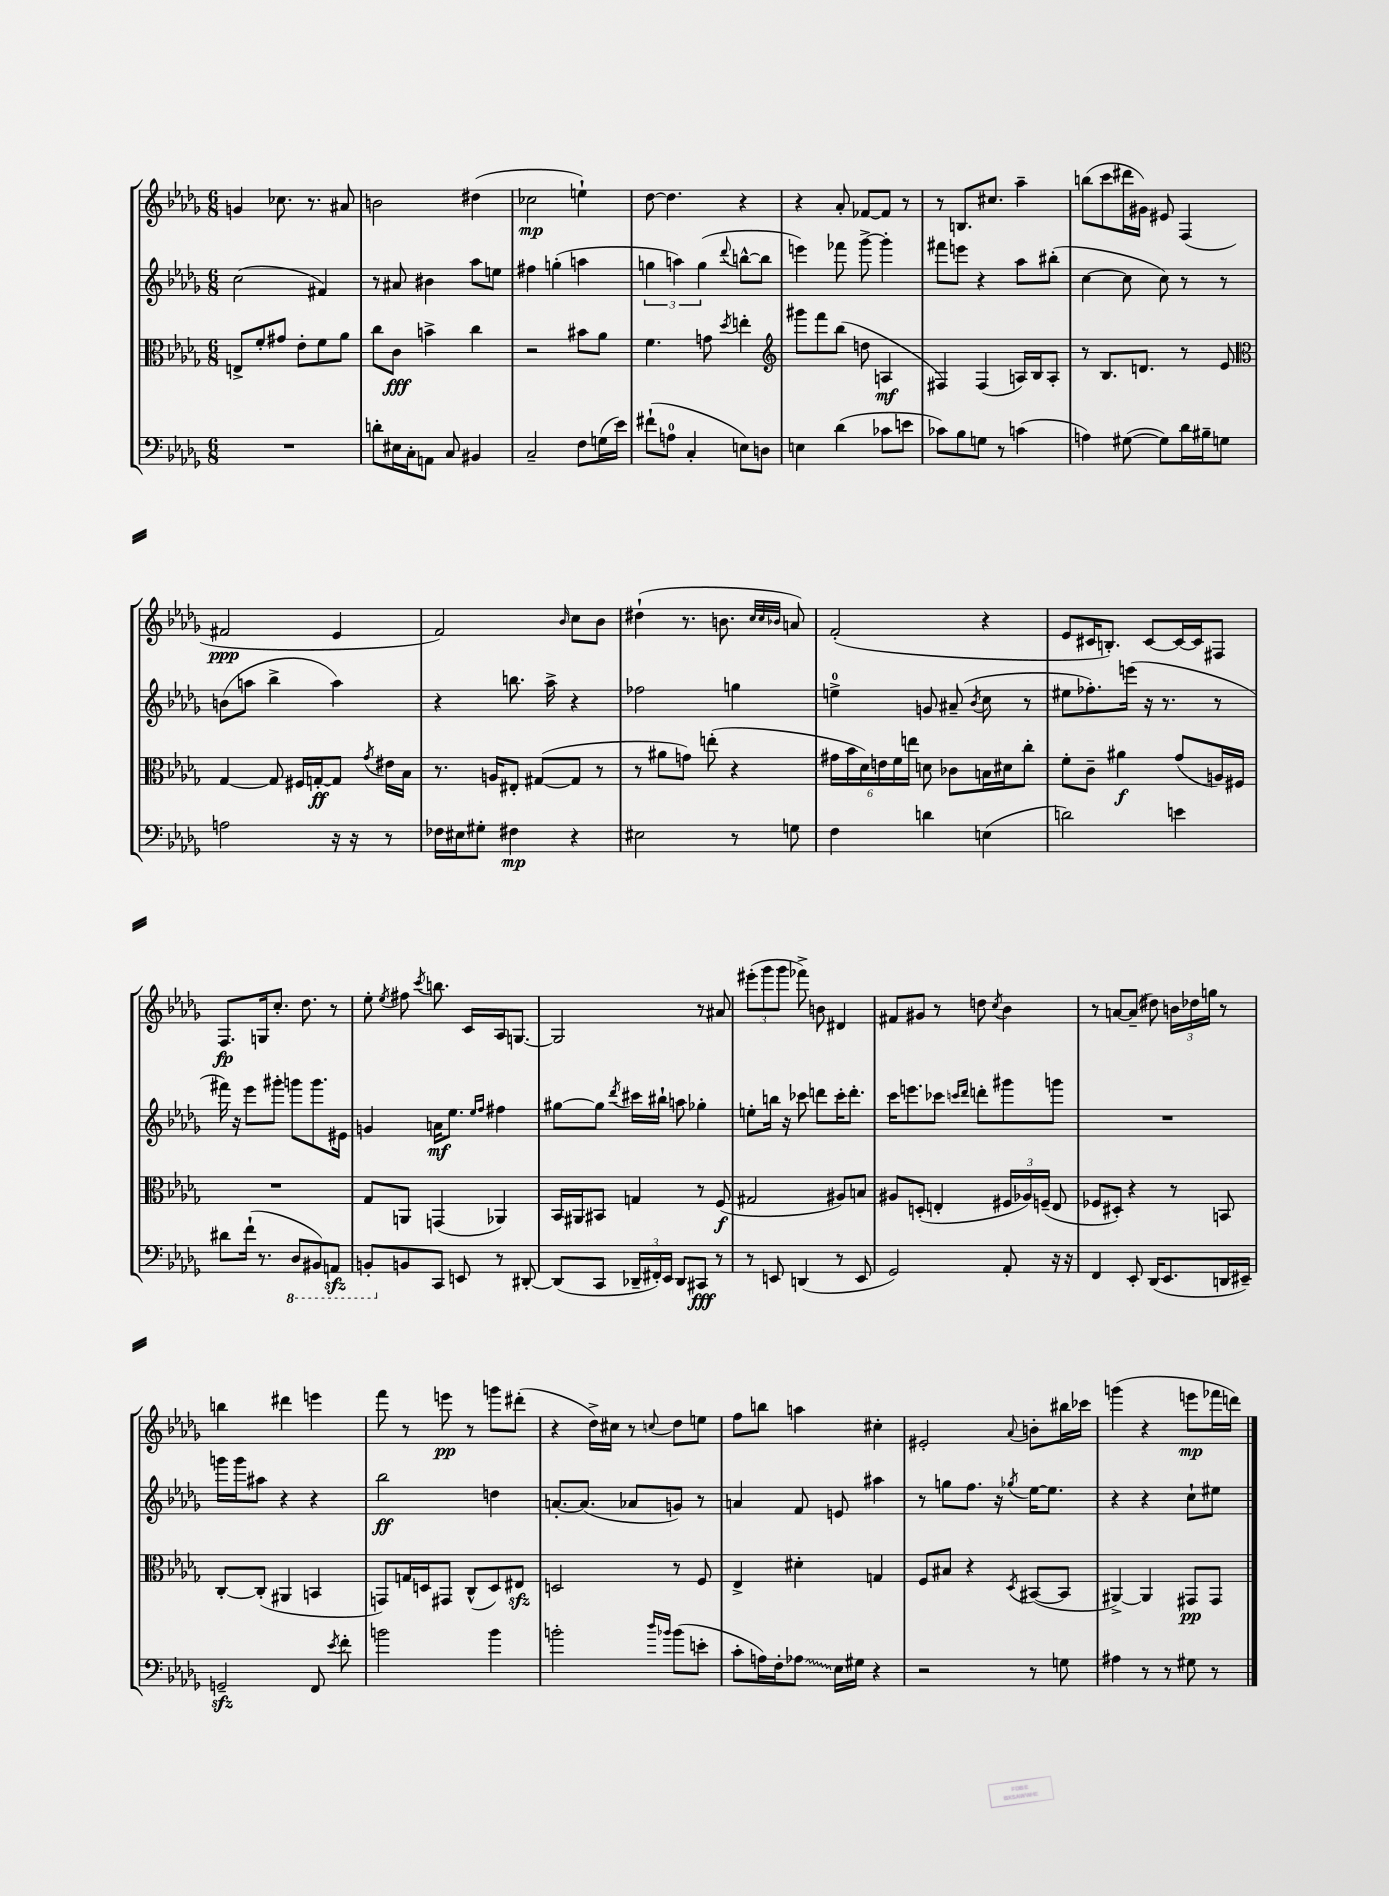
<<
\new StaffGroup <<
\new Staff = "s0" {
    \clef treble \key des \major \numericTimeSignature \time 6/8
    \autoBeamOff g'4 ces''8. r8. ais'8 |
    b'2 dis''4( |
    ces''2\mp e''4-!) |
    des''8~ des''4. r4 |
    r4 aes'8-. fes'8[~ fes'8] r8 |
    r8 b8.[ cis''8.] aes''4-- |
    b''8[( c'''8 dis'''16 gis'16]) eis'8 f4( |
    fis'2\ppp ees'4 |
    f'2) \grace { bes'16 } c''8[ bes'8] |
    dis''4-!( r8. b'8. \grace { c''32[ c''32 bes'32] } a'8) |
    f'2-.( r4 |
    ees'8[ cis'16 b8.]-.) cis'8[~ cis'16~ cis'16 fis8] |
    f8.[\fp g16 c''8.]-. des''8. r8 |
    ees''8-. \acciaccatura { ees''8 } fis''8 \acciaccatura { c'''8 } b''8. c'16[ aes16 g8.]~ |
    g2 r8 ais'8 |
    \tuplet 3/2 { eis'''8[-.( ges'''8 ges'''8] } fes'''8->) b'8 dis'4 |
    fis'8[ gis'8] r8 d''8 \acciaccatura { c''8 } bes'4 |
    r8 a'8[~ a'8]--( dis''8) \tuplet 3/2 { b'16[ des''16 g''16] } r8 |
    b''4 dis'''4 e'''4 |
    f'''8 r8 e'''8\pp r8 g'''8[ dis'''8]-.( |
    r4 des''16[->) cis''16] r8 \appoggiatura { c''8 } des''8[ e''8] |
    f''8[ b''8] a''4 cis''4-. |
    eis'2-. \appoggiatura { aes'8 } b'8[-. bis''16 ces'''16] |
    g'''4( r4 e'''8[\mp fes'''16 d'''16]) \bar "|." |
}
\new Staff = "s1" {
    \clef treble \key des \major \numericTimeSignature \time 6/8
    \autoBeamOff c''2( fis'4) |
    r8 ais'8 bis'4 aes''8[ e''8] |
    fis''4 g''4-.( a''4 |
    \tuplet 3/2 { g''4 a''4) g''4( } \appoggiatura { des'''8 } b''8[~-^ b''8] |
    e'''4) fes'''8 ges'''8~-> ges'''4-. |
    fis'''8[ e'''8] r4 aes''8[ bis''8]-.( |
    c''4~ c''8 c''8) r8 r8 |
    b'8[( a''8] bes''4-> a''4) |
    r4 b''8. aes''16-> r4 |
    fes''2 g''4 |
    e''4-0-> g'8 ais'8--( \acciaccatura { bes'8 } c''8 r8 |
    eis''8[ fes''8.-.) e'''16]( r16 r8. r8 |
    fis'''16) r16 ees'''8[ gis'''8]-. g'''8[ g'''8. eis'16] |
    g'4 a'16[\mf ees''8.] \grace { ees''16[ f''16] } fis''4 |
    gis''8[~ gis''8] \acciaccatura { des'''8 } cis'''16[ bis''16]-! a''8 ges''4-. |
    e''8[-. b''16] r16 ces'''8 d'''8[ ces'''16-. d'''8.]-. |
    c'''16[ e'''8. ces'''8] \grace { c'''16[ des'''16] } d'''8[-. gis'''8 g'''8] |
    R2. |
    g'''16[ g'''16 ais''8] r4 r4 |
    bes''2\ff d''4 |
    a'8.[~-. a'8.]( aes'8[ g'8]) r8 |
    a'4 f'8 e'8 ais''4 |
    r8 g''8[ f''8.] r16 \acciaccatura { ges''8 } ees''16[~ ees''8.] |
    r4 r4 c''8[-! eis''8] \bar "|." |
}
\new Staff = "s2" {
    \clef alto \key des \major \numericTimeSignature \time 6/8
    \autoBeamOff e8[-> f'8-. gis'8] ees'8[-. f'8 aes'8] |
    c''8[ c'8]\fff b'4-> c''4 |
    r2 bis'8[ aes'8] |
    f'4. g'8 \acciaccatura { des''8 } e''4-. |
    \clef treble gis'''8[ f'''8 bes''8]( d''8 a4\mf |
    fis4) fis4( a16[) bes16 a8]-. |
    r8 bes8.[ d'8.] r8 ees'8 |
    \clef alto ges4~ ges8 fis16[ g16~-.\ff g8] \acciaccatura { ges'8 } eis'16[ bes16] |
    r8. a16[ eis8]-. gis8[~( gis8] r8 |
    r8 ais'8[ g'8]) e''8-.( r4 |
    \tuplet 6/4 { gis'16[ bes'16 des'16) e'16 f'16 e''16] } d'8 ces'8[ b16 dis'16 c''8]-. |
    f'8[-. c'8]-- ais'4\f ges'8[( a16) fis16] |
    R2. |
    ges8[ a,8] g,4( aes,4) |
    bes,16[ ais,16 bis,8] g4 r8 f8\f( |
    gis2 ais8[) b8] |
    ais8[ d8]-.( e4-. \tuplet 3/2 { fis16[ aes16) f16]--( } e8 |
    fes8[ dis8]-.) r4 r8 b,8 |
    c8[~-. c8]-.( ais,4 b,4 |
    g,8[) g16 d16 gis,8] c8[-^( d8) eis8]\sfz |
    d2 r8 f8 |
    ees4-> dis'4-. g4 |
    f8[ bis8] r4 \acciaccatura { des8 } bis,8[~( bis,8] |
    ais,4~->) ais,4 gis,8[\pp gis,8] \bar "|." |
}
\new Staff = "s3" {
    \clef bass \key des \major \numericTimeSignature \time 6/8
    \autoBeamOff R2. |
    d'8[-. eis16 c16-. a,8] c8 bis,4 |
    c2-- f8[ g16( ees'16]) |
    fis'8[-!( a8]-0 c4-. e8[) d8] |
    e4 des'4( ces'8[ e'8] |
    ces'8[) bes8 g8] r8 c'4( |
    a4) gis8~( gis8[) des'16 bis16-- g8] |
    a2 r16 r16 r8 |
    fes16[ eis16 gis8]-. fis4\mp r4 |
    eis2 r8 g8 |
    f4 d'4 e4( |
    d'2) e'4 |
    dis'8[ f'16]-!( r8. \ottava #-1 des,8[ bis,,8) a,,8]\sfz |
    b,,8[-. \ottava #0 b,8 c,8] e,8 r8 dis,8~-. |
    dis,8[( c,8] \tuplet 3/2 { des,16[-- fis,16-.) ees,16] } des,8[ cis,8]\fff r8 |
    r8 e,8 d,4( r8 e,8 |
    ges,2) aes,8-. r16 r16 |
    f,4 ees,8-. des,16[( ees,8. d,16 eis,16]--) |
    g,2--\sfz f,8 \acciaccatura { ees'8 } f'8-. |
    b'2 b'4 |
    b'2-. \grace { des''16[ bes'16] } bes'8[( e'8]-. |
    c'8[-. a16) f16-. \once \override Glissando.style = #'zigzag aes8]\glissando ees16[ gis16] r4 |
    r2 r8 g8 |
    ais4 r8 r8 gis8 r8 \bar "|." |
}
>>
>>
\layout { \context { \Score \remove "Bar_number_engraver" } }
